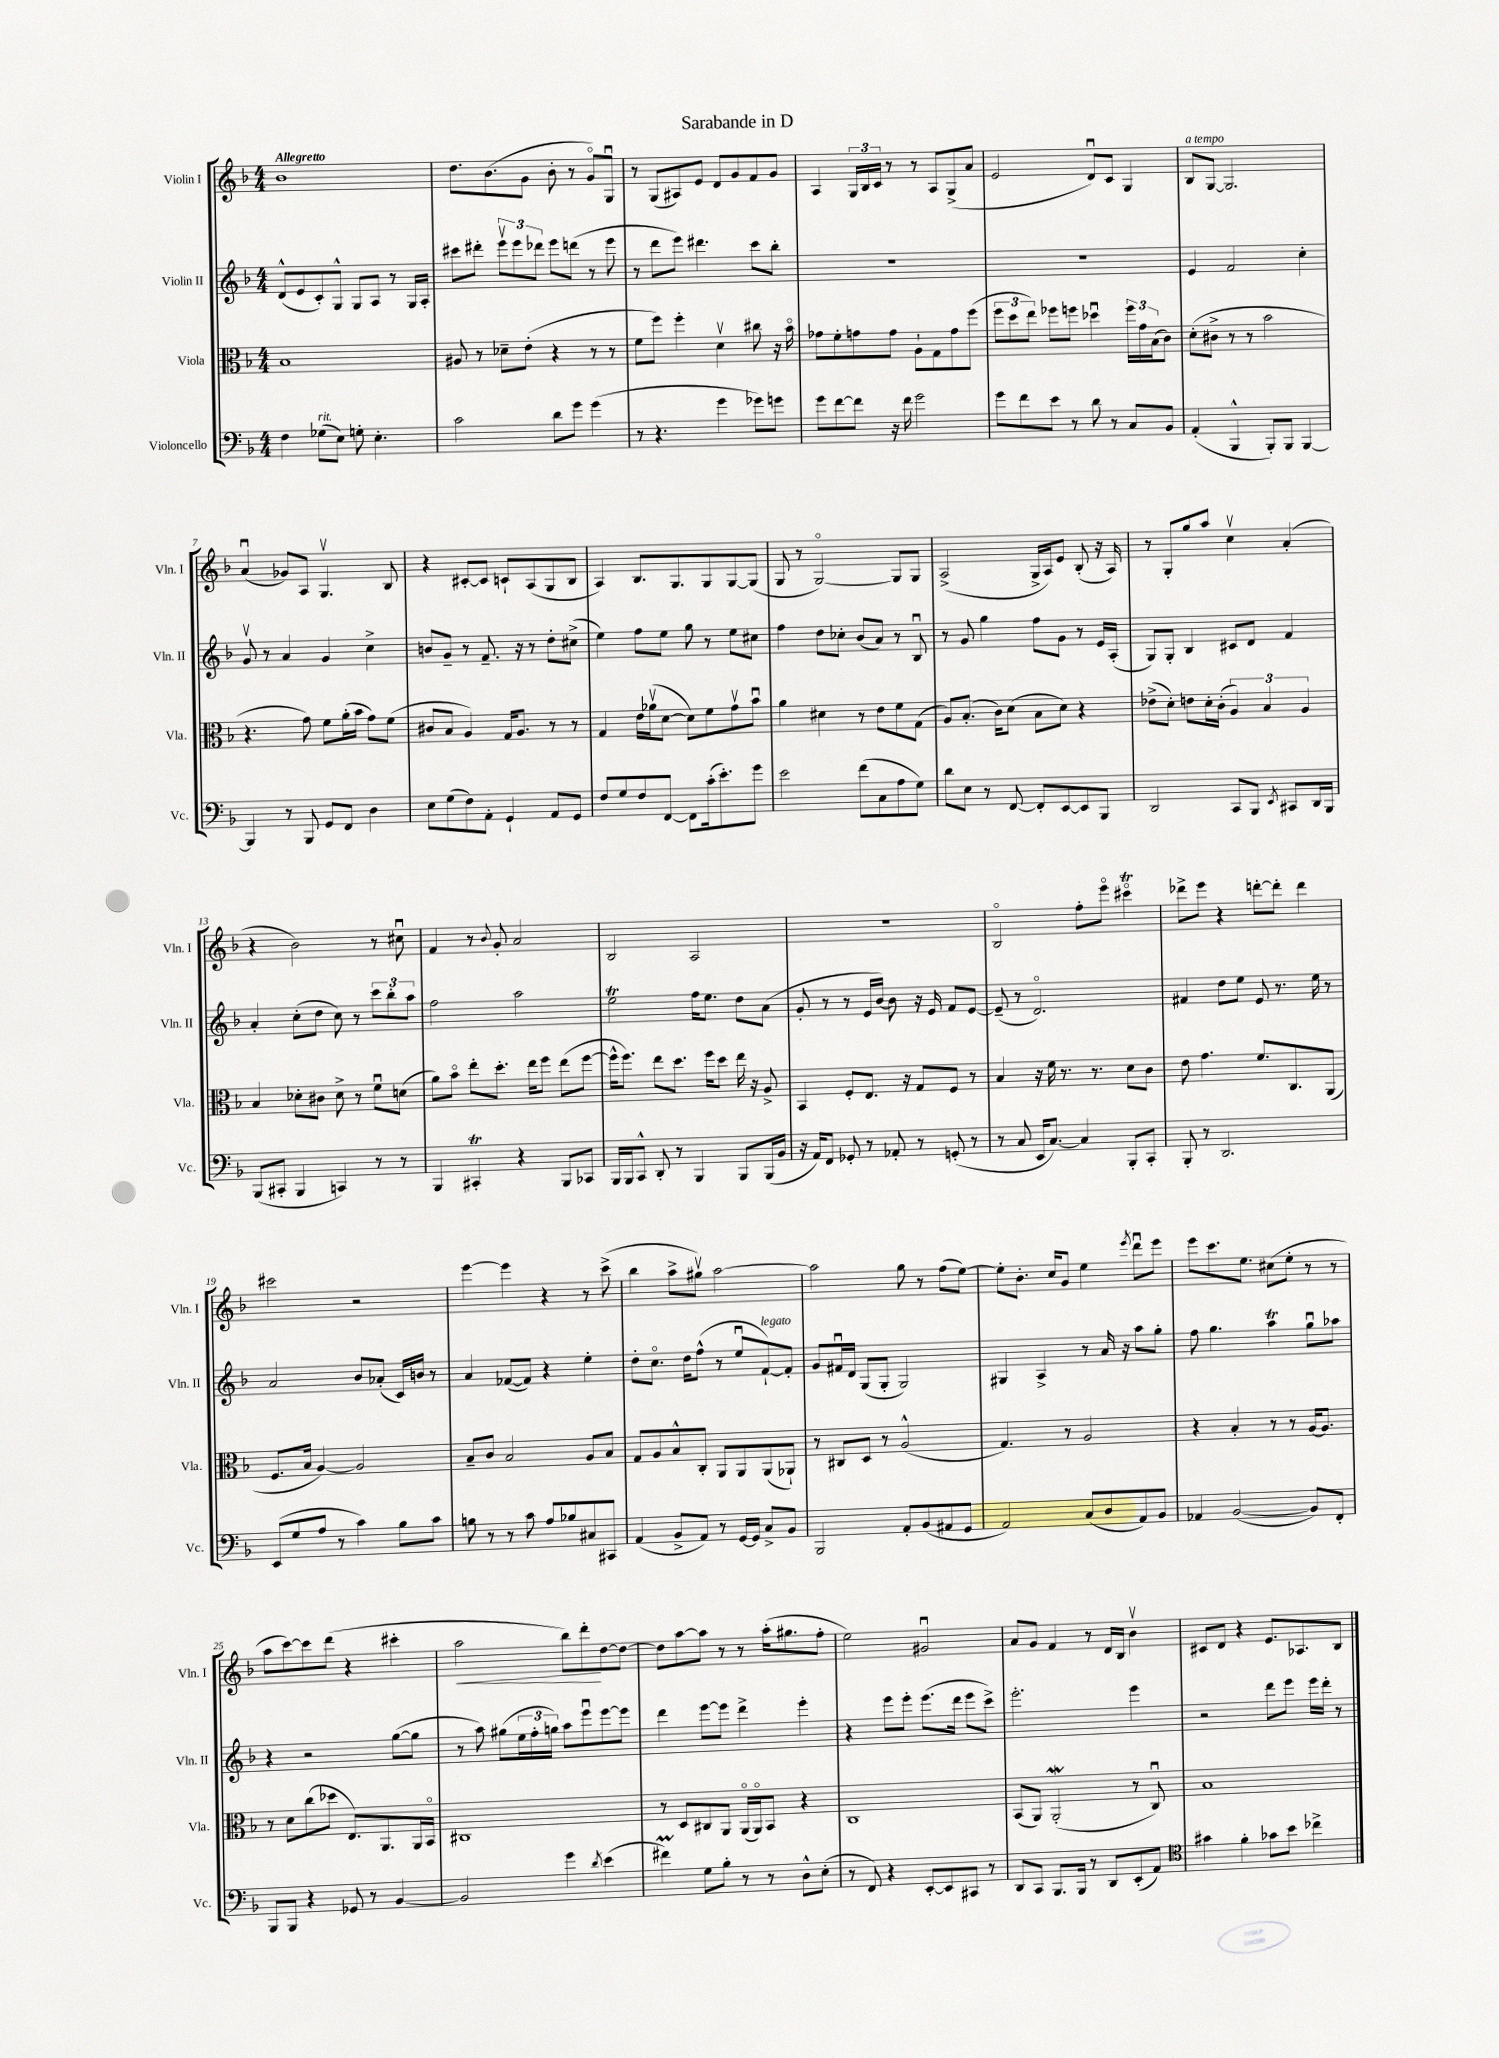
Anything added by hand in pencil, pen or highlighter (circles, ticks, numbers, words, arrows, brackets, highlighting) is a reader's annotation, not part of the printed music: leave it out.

**kern	**kern	**kern	**kern
*staff4	*staff3	*staff2	*staff1
*clefF4	*clefC3	*clefG2	*clefG2
*k[b-]	*k[b-]	*k[b-]	*k[b-]
*M4/4	*M4/4	*M4/4	*M4/4
4F	1B-	(8d^^	1b-
.	.	8e	.
(8G-	.	8c')	.
8E)	.	8G^^	.
8G'	.	8G	.
4.E'	.	8A	.
.	.	8r	.
.	.	16G	.
.	.	16A'	.
=	=	=	=
2c	8A#	8ccc#	8.dd
.	8r	8ddd#'	.
.	.	.	(8.b-
.	8d-~	12eeev	.
.	.	12eee	.
.	(8e'	.	8g
.	.	12ddd-	.
8d	4r	8eee	8b-'
8g	.	(8ddd	8r
(4g	8r	8r	8go)
.	8r	8eee	8Gu
=	=	=	=
8r	8f	8r	8r
4.r	8ff)	8ddd	(8G
.	4ff'	8eee)	8A#)
.	.	4.ddd#	8e
4g	4dv	.	8d
.	.	.	8g
8g-)	8cc#	8ccc	8f
8g	16r	8bb-'	8g
.	16b-o	.	.
=	=	=	=
8g	8g-	1r	4A
[8f	8f'	.	.
8f]	8g	.	24G
.	.	.	24B-
.	.	.	24c
16r	8g	.	8r
16f	.	.	.
2g	8A`	.	8r
.	8G	.	8A
.	8g	.	(8G^
.	(8ff	.	8a
=	=	=	=
8g	12ff	1r	2e
.	12dd	.	.
8f	.	.	.
.	12ee)	.	.
8e	8ff-	.	.
8r	8ff	.	.
8d	4dd-u	.	8du)
8r	.	.	8c
8C	24ff	.	4G
.	24g	.	.
.	(24B-	.	.
8BB-	8c)	.	.
=	=	=	=
(4AA'	(8d'	4e	8B-
.	8c#^	.	[8G
4BBB-^^	8r	2f	2.G]
.	8r	.	.
8BBB-')	2b-	.	.
8BBB-	.	.	.
[4BBB-	.	4cc'	.
=	=	=	=
4BBB-]	4.r	8gv	(4au
.	.	8r	.
8r	.	4a	8g-)
8BBB-	8g)	.	8A
8GG	8f	4g	4.Gv
8FF	(16a'	.	.
.	16b-	.	.
4D	8g)	4cc^	.
.	(8f	.	8B-
=	=	=	=
8E	8c#	8b	4r
(8G	8B-	8g~	.
8F)	4A)	8r	[8c#'
8AA'	.	8.f~	8c#]
4GG`	16G	.	8c`
.	8.A	16r	.
.	.	8r	(8A
8AA	8r	8dd'	8G
8GG	8r	(8cc#^	8B-
=	=	=	=
8F	4G	4ee)	4A)
8G	.	.	.
8F	16e	8ff	8.B-
.	(16a-v	.	.
[8FF	[8d	8ee	.
.	.	.	8.G
8FF]	8d])	8gg	.
(16c'	8f	8r	8G
8.e')	.	.	.
.	8gv	8ee	[8G
8g	8b-u	8cc#	(8G]
=	=	=	=
2e	4a	4ff	8G
.	.	.	8r
.	4d#	8dd	[2Go)
.	.	8cc-'	.
(8f	8r	(8b-	.
8C	8e	8a)	.
8A	8f	8r	8G]
8G)	(8G	8B-u	8G
=	=	=	=
8d	8A)	8r	(2A^
8E	(8.B-'	8g	.
8r	.	4gg	.
.	16c)	.	.
[8FF	(8d	.	.
8FF']	8B-	8ff	16G^
.	.	.	16A)
[8EE	8d)	8g	8e
8EE]	4r	8r	(8B-'
8BBB-	.	16e	16r
.	.	(16A'	16A)
=	=	=	=
2DD	(8e-^	8G)	8r
.	8d')	8G'	8G'
.	8e	4B-	8gg
.	16d'	.	8aa
.	(16c'	.	.
8CC	6A)	8c#	4ccv
8BBB-	.	8d	.
.	6B-	.	.
8qEE	.	.	.
8CC#	.	4f	(4a'
.	6A	.	.
16DD	.	.	.
16BBB-	.	.	.
=	=	=	=
(8BBB-	4B-	4a'	4r
8CC#'	.	.	.
4BBB-	8d-'	(8cc'	2b-)
.	8c#	8dd	.
4CC)	8d-^	8cc)	.
.	8r	8r	.
8r	8fu	12ccc	8r
.	.	12bb-'	.
8r	(8d	.	8cc#u
.	.	12aa	.
=	=	=	=
4BBB-	8a)	2ff	4f
.	8b-o	.	.
4CC#'	8ee'	.	8r
.	.	.	8qqb-
.	8.dd'	.	8g'
4r	.	2aa	2a
.	16ee	.	.
.	8ff	.	.
8BBB-	(8ee	.	.
8CC-	[8ff	.	.
=	=	=	=
16BBB-	16ff^^]	2ee	2B-
16BBB-	8.ff)	.	.
8CC^^	.	.	.
8DD'	8ee	.	.
8r	8.dd	.	.
4BBB-	.	16ff	2A
.	16ff	8.ee	.
.	8dd	.	.
8BBB-	16ee	8dd	.
.	16r	.	.
(16BBB-	8A^	(8a	.
16BB-	.	.	.
=	=	=	=
16r	4BB-	8g'	1r
16AA)	.	.	.
8FF	.	8r	.
8GG-'	8F'	8r	.
8r	8.E	16e	.
.	.	[16b-)	.
8AA-'	.	8b-]	.
.	16r	.	.
8r	8G	16r	.
.	.	16e	.
(8GG'	8F	8f	.
8r	8r	[8e	.
=	=	=	=
8r	4B-	(8e~]	2B-o
8C	.	8r	.
16EE	16r	2.do)	.
[8.C)	16f	.	.
.	8.r	.	.
4C]	.	.	8ff'
.	8.r	.	.
.	.	.	8eeeo
8BBB-'	8d	.	4ccc#o
8CC'	8c	.	.
=	=	=	=
8BBB-'	8e	4f#	8ddd-^
8r	4.g	.	8eee
2.DD	.	8dd	4r
.	.	8ee	.
.	8.f	8e	[8ddd'
.	.	8.r	8ddd']
.	8.C	.	.
.	.	.	4ddd
.	.	16ee	.
.	(8AA	8r	.
=	=	=	=
(8EE	8.F	2a	2ccc#
8G	.	.	.
.	16B-	.	.
8A	[4A)	.	.
8r	.	.	.
4c)	2A]	8b-	2r
.	.	(8a-'	.
8B-	.	16c)	.
.	.	16b	.
8c	.	8r	.
=	=	=	=
8B	8B-~	4a	[4eee
8r	8c	.	.
8r	2B-	([8f-	4eee]
8c	.	8f-])	.
8A	.	4r	4r
8B-	.	.	.
8C#	8A	4ee'	8r
8CC#	8B-	.	(8ccc^
=	=	=	=
(4AA	8G	8dd'	4bb-
.	8A	8.cco	.
8BB-^	8B-^^	.	8aa^
.	.	16dd	.
8AA)	8C'	(8ff^^	8gg#v)
8r	8AA	8r	[2aa
[16GG	8AA	8eeu	.
16GG]	.	.	.
8C^	(8AA	[8f`)	.
8BB-	8AA-`)	8f']	.
=	=	=	=
2BBB-	8r	8g	2aa]
.	8C#	16f#u	.
.	.	16d	.
.	8D	(8G	.
.	8r	8G'	.
8AA'	(2A^^	2G)	8gg
(8BB-	.	.	8r
8AA#	.	.	(8ff
8GG	.	.	[8ee)
=	=	=	=
2AA)	4.G)	4G#	8ee']
.	.	.	8.b-'
.	.	4A^	.
.	.	.	16cc
.	8r	.	8g
(8C	2A	8r	4ee
8D	.	16a	.
.	.	16r	.
.	.	.	8qeee
8AA)	.	8aa	8dddu
8BB-	.	8gg'	8eee
=	=	=	=
4AA-	4r	8ff	8eee
.	.	4.gg	8.ccc
([2BB-	4B-'	.	.
.	.	.	8.ee
.	8r	4aa	(8cc#
.	8r	.	8ee'
8BB-])	[16A	8ggu	8r
.	8.A]	.	.
8FF'	.	8aa-	8r
=	=	=	=
8BBB-	8r	4r	8aa
8BBB-	8d	.	[8ccc)
4r	(8cc	2r	8ccc]
.	8dd-	.	(8ddd
8GG-	8.E)	.	4r
8r	.	.	.
.	8.AA	.	.
[4BB-	.	([8gg	4ccc#'
.	16AA	8gg]	.
.	16BB-o	.	.
=	=	=	=
2BB-]	1C#	8r	2aa
.	.	8aa)	.
.	.	(8gg#	.
.	.	24ee	.
.	.	24ff'	.
.	.	24gg)	.
4g	.	8aa	8bb-)
.	.	8eeeu	8ddd'
8qd	.	.	.
(4e	.	[8eee	[8dd
.	.	8eee]	8dd_
=	=	=	=
4f#)	8r	4ddd	8dd]
.	8D	.	[8aa
8G	8C#	[8eee	8aa]
8B-'	8AA	8eee]	8r
8r	(16AAo	4ddd^	8r
.	16AAo)	.	.
8r	8BB-	.	(16aa'
.	.	.	8.gg#
8D^^	4r	4eee'	.
(8E'	.	.	8ff'
=	=	=	=
8r	1C	4r	2ee)
8FF)	.	.	.
4r	.	8eee	.
.	.	8eee'	.
[8EE'	.	(8.eee	2g#u
8EE]	.	.	.
.	.	16ddd	.
8CC#	.	8eee	.
8r	.	8ccc^)	.
=	=	=	=
8DD	(8BB-	2.eee'	8a
8CC	8AA)	.	8g
8.BBB-	(2AA'	.	4f
16BBB-	.	.	.
8r	.	.	8r
8DD	.	.	16d
.	.	.	16B-
(8EE'	8r	4eee	4b-v
8AA)	8Cu)	.	.
=	=	=	=
*clefC4	*	*	*
4g#	1B-	2r	8c#
.	.	.	8d
4f'	.	.	4r
8g-	.	8ddd	8.e
8b-	.	8eee	.
.	.	.	8.A-
4cc-^	.	16eee	.
.	.	16ddd'	.
.	.	8r	8B-
==	==	==	==
*-	*-	*-	*-
